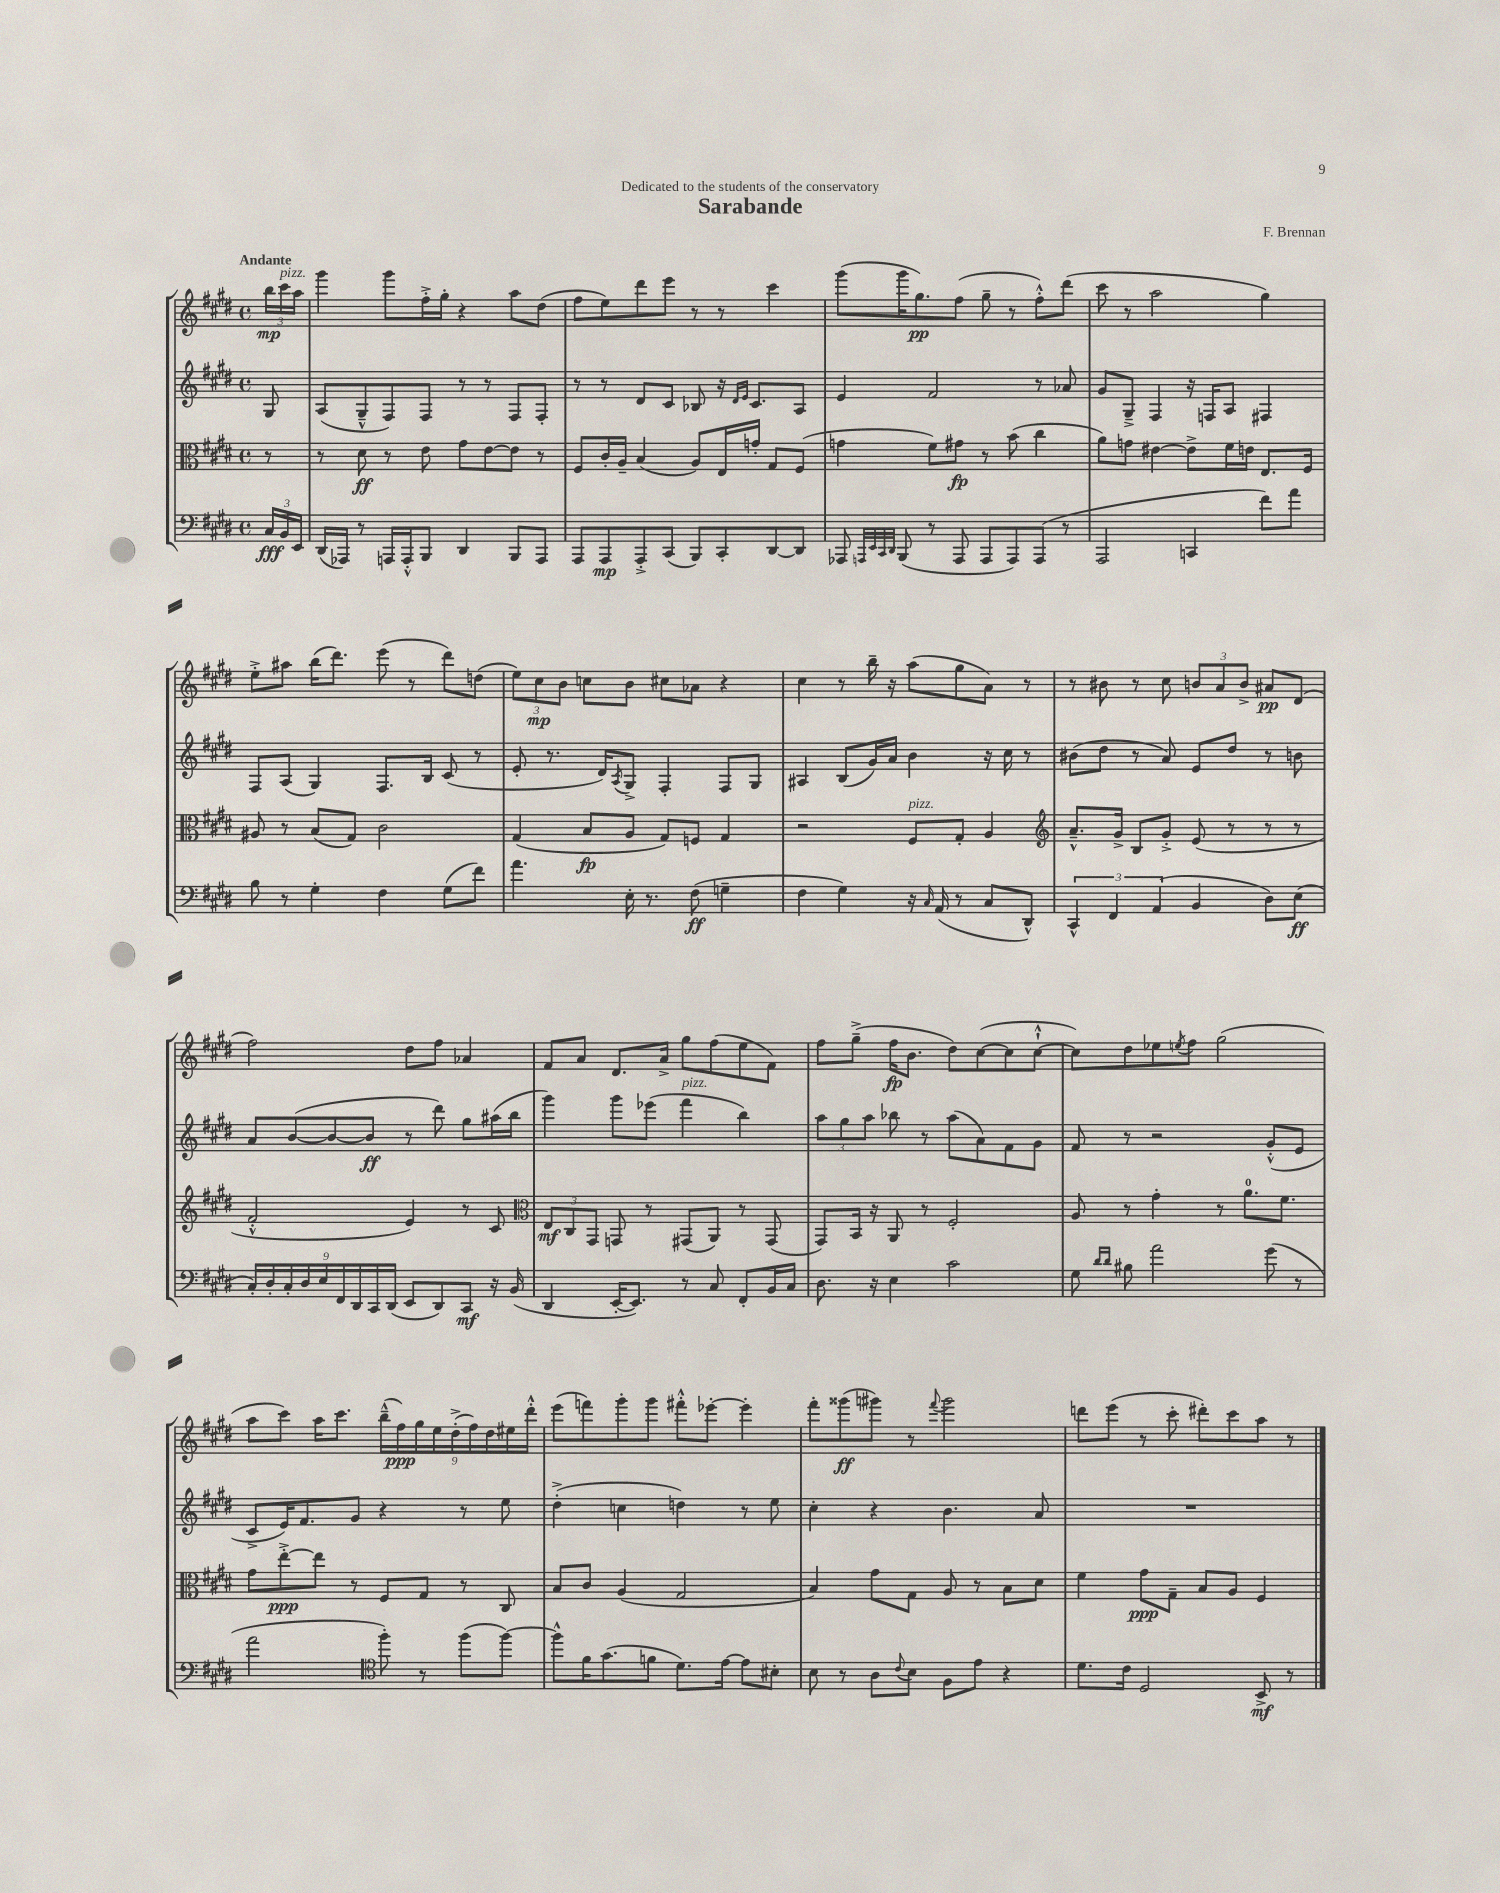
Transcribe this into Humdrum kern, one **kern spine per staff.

**kern	**dynam	**kern	**dynam	**kern	**dynam	**kern	**dynam
*part4	*part4	*part3	*part3	*part2	*part2	*part1	*part1
*staff4	*staff4	*staff3	*staff3	*staff2	*staff2	*staff1	*staff1
*clefF4	*	*clefC3	*	*clefG2	*	*clefG2	*
*k[f#c#g#d#]	*	*k[f#c#g#d#]	*	*k[f#c#g#d#]	*	*k[f#c#g#d#]	*
*M4/4	*	*M4/4	*	*M4/4	*	*M4/4	*
*met(c)	*	*met(c)	*	*met(c)	*	*met(c)	*
=	=	=	=	=	=	=	=
!	!	!	!	!	!	!LO:TX:a:B:t=Andante	!
24C#/LL	fff	8r	.	8G#/	.	24bb\LL	mp
!	!	!	!	!	!	!LO:TX:a:i:t=pizz.	!
24BB/	.	.	.	.	.	24ccc#\	.
24EE/JJ	.	.	.	.	.	24aa\JJ	.
=1	=1	=1	=1	=1	=1	=1	=1
(16DD#/LL	.	8r	.	(8A/L	.	4ggg#\	.
16AAA-X/JJ)	.	.	.	.	.	.	.
8r	.	8d#\	ff	8G#~^^/	.	.	.
16AAAn/LL	.	8r	.	8F#/)	.	8ggg#\L	.
16AAA'^^/J	.	.	.	.	.	.	.
8BBB/J	.	8e\	.	8F#/J	.	16ff#'^\L	.
.	.	.	.	.	.	16gg#'\JJ	.
4DD#/	.	8g#\L	.	8r	.	4r	.
.	.	[8e\	.	8r	.	.	.
8BBB/L	.	8e\J]	.	8F#/L	.	8aa\L	.
8AAA/J	.	8r	.	8F#'/J	.	(8dd#\J	.
=2	=2	=2	=2	=2	=2	=2	=2
8AAA/L	.	8F#/L	.	8r	.	8ff#\L	.
8AAA/	mp	16c#'/L	.	8r	.	8ee\)	.
.	.	16A~/JJ	.	.	.	.	.
8AAA'^/	.	(4B/	.	8d#/L	.	8ddd#\	.
(8CC#/J	.	.	.	8c#/J	.	8eee\J	.
8BBB/L)	.	8A/L)	.	8B-X/	.	8r	.
8CC#'/	.	16E/L	.	16r	.	8r	.
.	.	.	.	16qqd#/LL	.	.	.
.	.	.	.	16qqe/JJ	.	.	.
.	.	16gn'/JJ	.	8.c#/L	.	.	.
[8DD#/	.	8G#/L	.	.	.	4ccc#\	.
8DD#/J]	.	(8F#/J	.	8A/J	.	.	.
=3	=3	=3	=3	=3	=3	=3	=3
8AAA-X/	.	4gn\	.	4e/	.	(8ggg#\L	.
32qqAAAn/LLL	.	.	.	.	.	.	.
32qqEE/	.	.	.	.	.	.	.
32qqCC#/	.	.	.	.	.	.	.
32qqDD#/JJJ	.	.	.	.	.	.	.
(8BBB/	.	.	.	.	.	16ggg#\K	.
.	.	.	.	.	.	8.gg#\)	pp
8r	.	8f#\L)	.	2f#/	.	.	.
8AAA/	.	8g#X\J	fp	.	.	(8ff#\J	.
8AAA/L	.	8r	.	.	.	8gg#~\	.
8AAA/)	.	(8b\	.	.	.	8r	.
(8AAA/J	.	4cc#\	.	8r	.	8ff#'^^\L)	.
8r	.	.	.	8a-X/	.	(8ddd#\J	.
=4	=4	=4	=4	=4	=4	=4	=4
2AAA/	.	8a\L)	.	8g#/L	.	8ccc#\	.
.	.	8gn\J	.	8G#~^/J	.	8r	.
.	.	[4e#X\	.	4F#/	.	2aa\	.
4CCn/	.	8e#^\L]	.	16r	.	.	.
.	.	.	.	16Fn/KL	.	.	.
.	.	16f#\L	.	8A/J	.	.	.
.	.	16en\JJ	.	.	.	.	.
8f#\L)	.	8.E/L	.	4F#X/	.	4gg#\)	.
8a\J	.	.	.	.	.	.	.
.	.	16F#/Jk	.	.	.	.	.
!!LO:LB:g=z
=5	=5	=5	=5	=5	=5	=5	=5
8B\	.	8A#X/	.	8F#/L	.	8ee'^\L	.
8r	.	8r	.	(8A/J	.	8aa#X\J	.
4G#'\	.	(8B/L	.	4G#/)	.	(16bb\KL	.
.	.	.	.	.	.	8.ddd#\J)	.
.	.	8G#/J)	.	.	.	.	.
4F#\	.	2c#\	.	8.F#/L	.	(8eee\	.
.	.	.	.	.	.	8r	.
.	.	.	.	16B/Jk	.	.	.
(8G#\L	.	.	.	(8c#/	.	8ddd#\L)	.
8f#\J)	.	.	.	8r	.	(8ddn\J	.
=6	=6	=6	=6	=6	=6	=6	=6
4.a\	.	(4G#/	.	8e'/	.	12ee\L)	.
.	.	.	.	.	.	12cc#\	mp
.	.	.	.	8.r	.	.	.
.	.	.	.	.	.	12b\J	.
.	.	8B/L	fp	.	.	8ccn\L	.
.	.	.	.	16d#/KL)	.	.	.
.	.	.	.	8qA/	.	.	.
16E'\	.	8A/J	.	8G#^/J	.	8b\J	.
8.r	.	.	.	.	.	.	.
.	.	8G#/L)	.	4F#'/	.	8cc#X\L	.
(8F#\	ff	8Fn/J	.	.	.	8a-X\J	.
4Gn~\	.	4G#/	.	8F#/L	.	4r	.
.	.	.	.	8G#/J	.	.	.
=7	=7	=7	=7	=7	=7	=7	=7
4F#\	.	2r	.	4A#X/	.	4cc#\	.
4G#\)	.	.	.	(8B/L	.	8r	.
.	.	.	.	16g#/L)	.	16bb~\	.
.	.	.	.	16a/JJ	.	16r	.
!	!	!LO:TX:a:i:t=pizz.	!	!	!	!	!
16r	.	8F#/L	.	4b\	.	(8aa\L	.
16qqC#/	.	.	.	.	.	.	.
(16AA/	.	.	.	.	.	.	.
8r	.	8G#'/J	.	.	.	8gg#\	.
8C#/L	.	4A/	.	16r	.	8a\J)	.
.	.	.	.	16cc#\	.	.	.
8DD#^^/J)	.	.	.	8r	.	8r	.
=8	=8	=8	=8	=8	=8	=8	=8
*	*	*clefG2	*	*	*	*	*
6CC#^^/	.	8.a~^^/L	.	(8b#X\L	.	8r	.
.	.	.	.	8dd#\J	.	8b#X\	.
6FF#/	.	.	.	.	.	.	.
.	.	16g#^/Jk	.	.	.	.	.
.	.	8B/L	.	8r	.	8r	.
(6AA/	.	.	.	.	.	.	.
.	.	8g#'^/J	.	8a/)	.	8cc#\	.
4BB/	.	(8e/	.	8e/L	.	12bn/L	.
.	.	.	.	.	.	12a/	.
.	.	8r	.	8dd#/J	.	.	.
.	.	.	.	.	.	12b^/J	.
8D#\L)	.	8r	.	8r	.	8a#X/L	pp
(8E\J	ff	8r	.	8bn\	.	(8d#/J	.
!!LO:LB:g=z
=9	=9	=9	=9	=9	=9	=9	=9
18C#'/LL)	.	2f#'^^/	.	8a/L	.	2ff#\)	.
18D#'/	.	.	.	.	.	.	.
18C#'/	.	.	.	.	.	.	.
.	.	.	.	([8b/	.	.	.
18D#/	.	.	.	.	.	.	.
18E/	.	.	.	.	.	.	.
.	.	.	.	8b/_	.	.	.
18FF#/	.	.	.	.	.	.	.
18DD#/	.	.	.	.	.	.	.
.	.	.	.	8b/J]	ff	.	.
18CC#/	.	.	.	.	.	.	.
(18DD#/JJ	.	.	.	.	.	.	.
8EE/L	.	4e/)	.	8r	.	8dd#\L	.
8DD#/)	.	.	.	8ddd#\)	.	8ff#\J	.
8CC#/J	mf	8r	.	8gg#\L	.	4a-X/	.
16r	.	8c#/	.	(16aa#X\L	.	.	.
(16BB/	.	.	.	16bb\JJ	.	.	.
=10	=10	=10	=10	=10	=10	=10	=10
*	*	*clefC3	*	*	*	*	*
4DD#/	.	12E/L	mf	4ggg#\)	.	8f#/L	.
.	.	12C#/	.	.	.	.	.
.	.	.	.	.	.	8a/J	.
.	.	12GG#/J	.	.	.	.	.
[16EE'/KL	.	8GGn/	.	8ggg#\L	.	8.d#/L	.
8.EE/J])	.	.	.	.	.	.	.
.	.	8r	.	(8eee-X\J	.	.	.
.	.	.	.	.	.	16a^/Jk	.
!	!	!	!	!LO:TX:a:i:t=pizz.	!	!	!
8r	.	(8GG#X/L	.	4fff#\	.	8gg#\L	.
8C#/	.	8AA/J)	.	.	.	(8ff#\	.
8FF#'/L	.	8r	.	4bb\)	.	8ee\	.
16BB/L	.	(8GG#/	.	.	.	8f#\J)	.
16C#/JJ	.	.	.	.	.	.	.
=11	=11	=11	=11	=11	=11	=11	=11
8.D#\	.	8GG#/L)	.	12aa\L	.	8ff#\L	.
.	.	.	.	12gg#\	.	.	.
.	.	16BB/Jk	.	.	.	(8gg#~^\J	.
.	.	.	.	12aa\J	.	.	.
16r	.	16r	.	.	.	.	.
4E\	.	8AA/	.	8bb-X\	.	16ff#\KL	fp
.	.	.	.	.	.	8.b\J	.
.	.	8r	.	8r	.	.	.
2c#\	.	2F#'/	.	(8aa\L	.	8dd#\L)	.
.	.	.	.	8a\)	.	([8cc#\	.
.	.	.	.	8f#\	.	8cc#\]	.
.	.	.	.	8g#\J	.	[8cc#`^^\J	.
=12	=12	=12	=12	=12	=12	=12	=12
8G#\	.	8A/	.	8f#/	.	8cc#\L])	.
16qqd#/LL	.	.	.	.	.	.	.
16qqd#/JJ	.	.	.	.	.	.	.
8B#X\	.	8r	.	8r	.	8dd#\	.
2a\	.	4g#'\	.	2r	.	8ee-X\	.
.	.	.	.	.	.	8qeen/	.
.	.	.	.	.	.	8ff#\J	.
.	.	8r	.	.	.	(2gg#\	.
.	.	8.a\L	.	.	.	.	.
(8g#\	.	.	.	(8g#'^^/L	.	.	.
.	.	8.f#\J	.	.	.	.	.
8r	.	.	.	8e/J	.	.	.
!!LO:LB:g=z
=13	=13	=13	=13	=13	=13	=13	=13
2a\	.	8g#\L	.	8c#^/L	.	8aa\L	.
.	.	[8ee'^\	ppp	16e/K)	.	8ccc#\J)	.
.	.	.	.	8.f#/	.	.	.
.	.	8ee\J]	.	.	.	16aa\KL	.
.	.	.	.	.	.	8.ccc#\J	.
.	.	8r	.	8g#/J	.	.	.
*clefC4	*	*	*	*	*	*	*
8ff#'\)	.	8F#/L	.	4r	.	(18bb~^^\LL	.
.	.	.	.	.	.	18ff#\)	ppp
.	.	.	.	.	.	18gg#\	.
8r	.	8G#/J	.	.	.	.	.
.	.	.	.	.	.	18ee\	.
.	.	.	.	.	.	(18dd#'^\	.
(8ff#\L	.	8r	.	8r	.	.	.
.	.	.	.	.	.	18ff#\)	.
.	.	.	.	.	.	18dd#\	.
[8ff#\J)	.	8C#/	.	8ee\	.	.	.
.	.	.	.	.	.	18ee#X\	.
.	.	.	.	.	.	18ddd#'^^\JJ	.
=14	=14	=14	=14	=14	=14	=14	=14
8ff#^^\L]	.	8B/L	.	(4dd#'^\	.	(8eee\L	.
16f#\K	.	8c#/J	.	.	.	8fffn\)	.
(8.g#\	.	.	.	.	.	.	.
.	.	(4A/	.	4ccn\	.	8ggg#'\	.
8fn\J	.	.	.	.	.	8ggg#\J	.
8.d#\L)	.	2G#/	.	4ddn\)	.	8fff#X'^^\L	.
.	.	.	.	.	.	[8eee-X'\J	.
[16e\Jk	.	.	.	.	.	.	.
8e\L]	.	.	.	8r	.	4eee-'\]	.
8B#X'\J	.	.	.	8ee\	.	.	.
=15	=15	=15	=15	=15	=15	=15	=15
8B\	.	4B/)	.	4cc#'\	.	8fff#'\L	.
8r	.	.	.	.	.	(8ggg##X\	ff
8A\L	.	8g#\L	.	4r	.	8ggg#X\J)	.
8qqc#/	.	.	.	.	.	.	.
8B\J	.	8G#\J	.	.	.	8r	.
.	.	.	.	.	.	8qqfff#/	.
8F#\L	.	8A/	.	4.b\	.	2ggg#\	.
8e\J	.	8r	.	.	.	.	.
4r	.	8B\L	.	.	.	.	.
.	.	8d#\J	.	8a/	.	.	.
=16	=16	=16	=16	=16	=16	=16	=16
8.d#\L	.	4f#\	.	1r	.	8dddn\L	.
.	.	.	.	.	.	(8eee\J	.
16c#\Jk	.	.	.	.	.	.	.
2D#/	.	8g#\L	ppp	.	.	8r	.
.	.	8G#~\J	.	.	.	8ccc#'\	.
.	.	8B/L	.	.	.	8ddd#X'\L)	.
.	.	8A/J	.	.	.	8ccc#\	.
8BB^/	mf	4F#/	.	.	.	8aa\J	.
8r	.	.	.	.	.	8r	.
==	==	==	==	==	==	==	==
*-	*-	*-	*-	*-	*-	*-	*-
